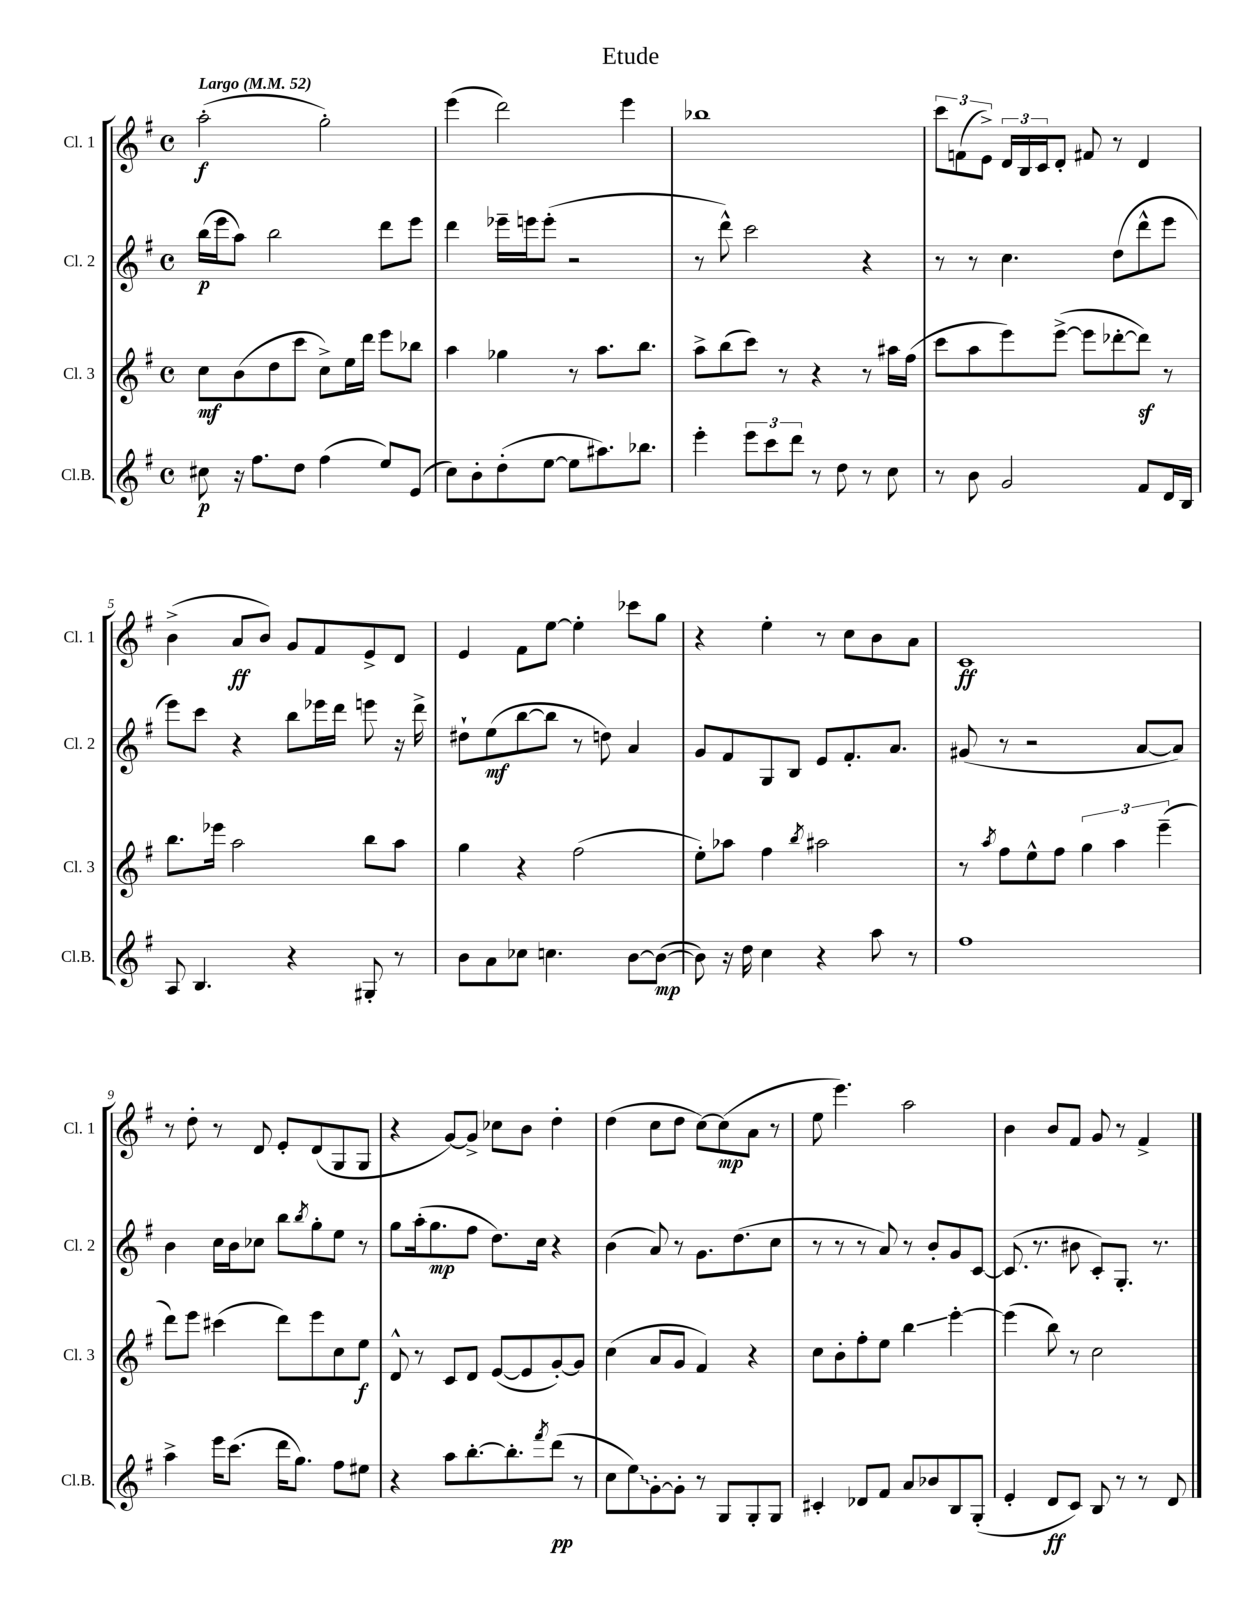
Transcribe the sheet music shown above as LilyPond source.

\header { title = "Etude" }
<<
\new StaffGroup <<
\new Staff = "s0" \with { instrumentName = "Cl. 1" shortInstrumentName = "Cl. 1" } {
    \clef treble \key g \major \defaultTimeSignature \time 4/4 \tempo "Largo" 4 = 52
    a''2-.\f( g''2-.) |
    e'''4( d'''2) e'''4 |
    bes''1 |
    \tuplet 3/2 { c'''8 f'8( e'8->) } \tuplet 3/2 { d'16 b16 c'16 } d'8-. fis'8 r8 d'4 |
    b'4->( a'8\ff b'8) g'8 fis'8 e'8-> d'8 |
    e'4 fis'8 e''8~ e''4-. ces'''8 g''8 |
    r4 e''4-. r8 c''8 b'8 a'8 |
    c'1\ff |
    r8 d''8-. r8 d'8 e'8-. d'8( g8 g8 |
    r4 g'8~) g'8-> ces''8 b'8 d''4-. |
    d''4( c''8 d''8 c''8~) c''8\mp( a'8 r8 |
    e''8 e'''4.) a''2 |
    b'4 b'8 fis'8 g'8 r8 fis'4-> \bar "|." |
}
\new Staff = "s1" \with { instrumentName = "Cl. 2" shortInstrumentName = "Cl. 2" } {
    \clef treble \key g \major \defaultTimeSignature \time 4/4
    b''16\p( e'''16 a''8) b''2 d'''8 e'''8 |
    d'''4 ees'''16-- e'''16 e'''8-.( r2 |
    r8 d'''8-^) c'''2 r4 |
    r8 r8 c''4. d''8( d'''8-^ e'''8 |
    e'''8) c'''8 r4 b''8 ees'''16 d'''16 e'''8 r16 d'''16-> |
    dis''8-! e''8\mf( b''8~ b''8 r8 d''8) a'4 |
    g'8 fis'8 g8 b8 e'8 fis'8.-. a'8. |
    gis'8( r8 r2 a'8~ a'8) |
    b'4 c''16 b'16 ces''8 b''8 \acciaccatura { b''8 } g''8-. e''8 r8 |
    g''8 a''16-.( g''8.\mp fis''8 d''8.) c''16 r4 |
    b'4( a'8) r8 g'8. d''8.( c''8 |
    r8 r8 r8 a'8) r8 b'8-. g'8 c'8~ |
    c'8.( r8. bis'8 c'8-.) g8.-. r8. \bar "|." |
}
\new Staff = "s2" \with { instrumentName = "Cl. 3" shortInstrumentName = "Cl. 3" } {
    \clef treble \key g \major \defaultTimeSignature \time 4/4
    c''8\mf b'8( d''8 c'''8 c''8->) e''16 d'''16 e'''8 bes''8 |
    a''4 ges''4 r8 a''8. b''8. |
    a''8-> b''8( c'''8) r8 r4 r8 ais''16 fis''16( |
    c'''8 a''8 e'''8) e'''8~->( e'''8 des'''8~-. des'''8\sf) r8 |
    b''8. ees'''16 a''2 b''8 a''8 |
    g''4 r4 fis''2( |
    e''8-.) aes''8 fis''4 \acciaccatura { b''8 } ais''2 |
    r8 \acciaccatura { a''8 } fis''8 e''8-^ fis''8 \tuplet 3/2 { g''4 a''4 e'''4--( } |
    d'''8) e'''8 cis'''4( d'''8) e'''8 c''8 e''8\f |
    d'8-^ r8 c'8 d'8 e'8~( e'8 g'8~-.) g'8 |
    c''4( a'8 g'8 fis'4) r4 |
    c''8 b'8-. fis''8-. e''8 b''4\glissando e'''4~-. |
    e'''4( b''8) r8 c''2 \bar "|." |
}
\new Staff = "s3" \with { instrumentName = "Cl.B." shortInstrumentName = "Cl.B." } {
    \clef treble \key g \major \defaultTimeSignature \time 4/4
    cis''8\p r16 fis''8. d''8 fis''4( e''8) e'8( |
    c''8) b'8-. d''8-.( e''8~ e''8 ais''8.) bes''8. |
    e'''4-. \tuplet 3/2 { e'''8 c'''8 d'''8 } r8 d''8 r8 c''8 |
    r8 b'8 g'2 fis'8 d'16 b16 |
    a8 b4. r4 gis8-. r8 |
    b'8 a'8 ces''8 c''4. b'8~ b'8~\mp( |
    b'8) r16 d''16 c''4 r4 a''8 r8 |
    fis''1 |
    a''4-> e'''16 c'''8.( d'''16 g''8.) fis''8 eis''8 |
    r4 a''8 b''8.~-. b''8.-. \acciaccatura { fis'''8 } d'''8\pp( r8 |
    c''8 \once \override Glissando.style = #'zigzag e''8\glissando) g'8~-. g'8-. r8 g8 g8-. g8 |
    cis'4-. des'8 fis'8 a'8 bes'8 b8 g8-.( |
    e'4-. d'8\ff c'8) b8 r8 r8 d'8 \bar "|." |
}
>>
>>
